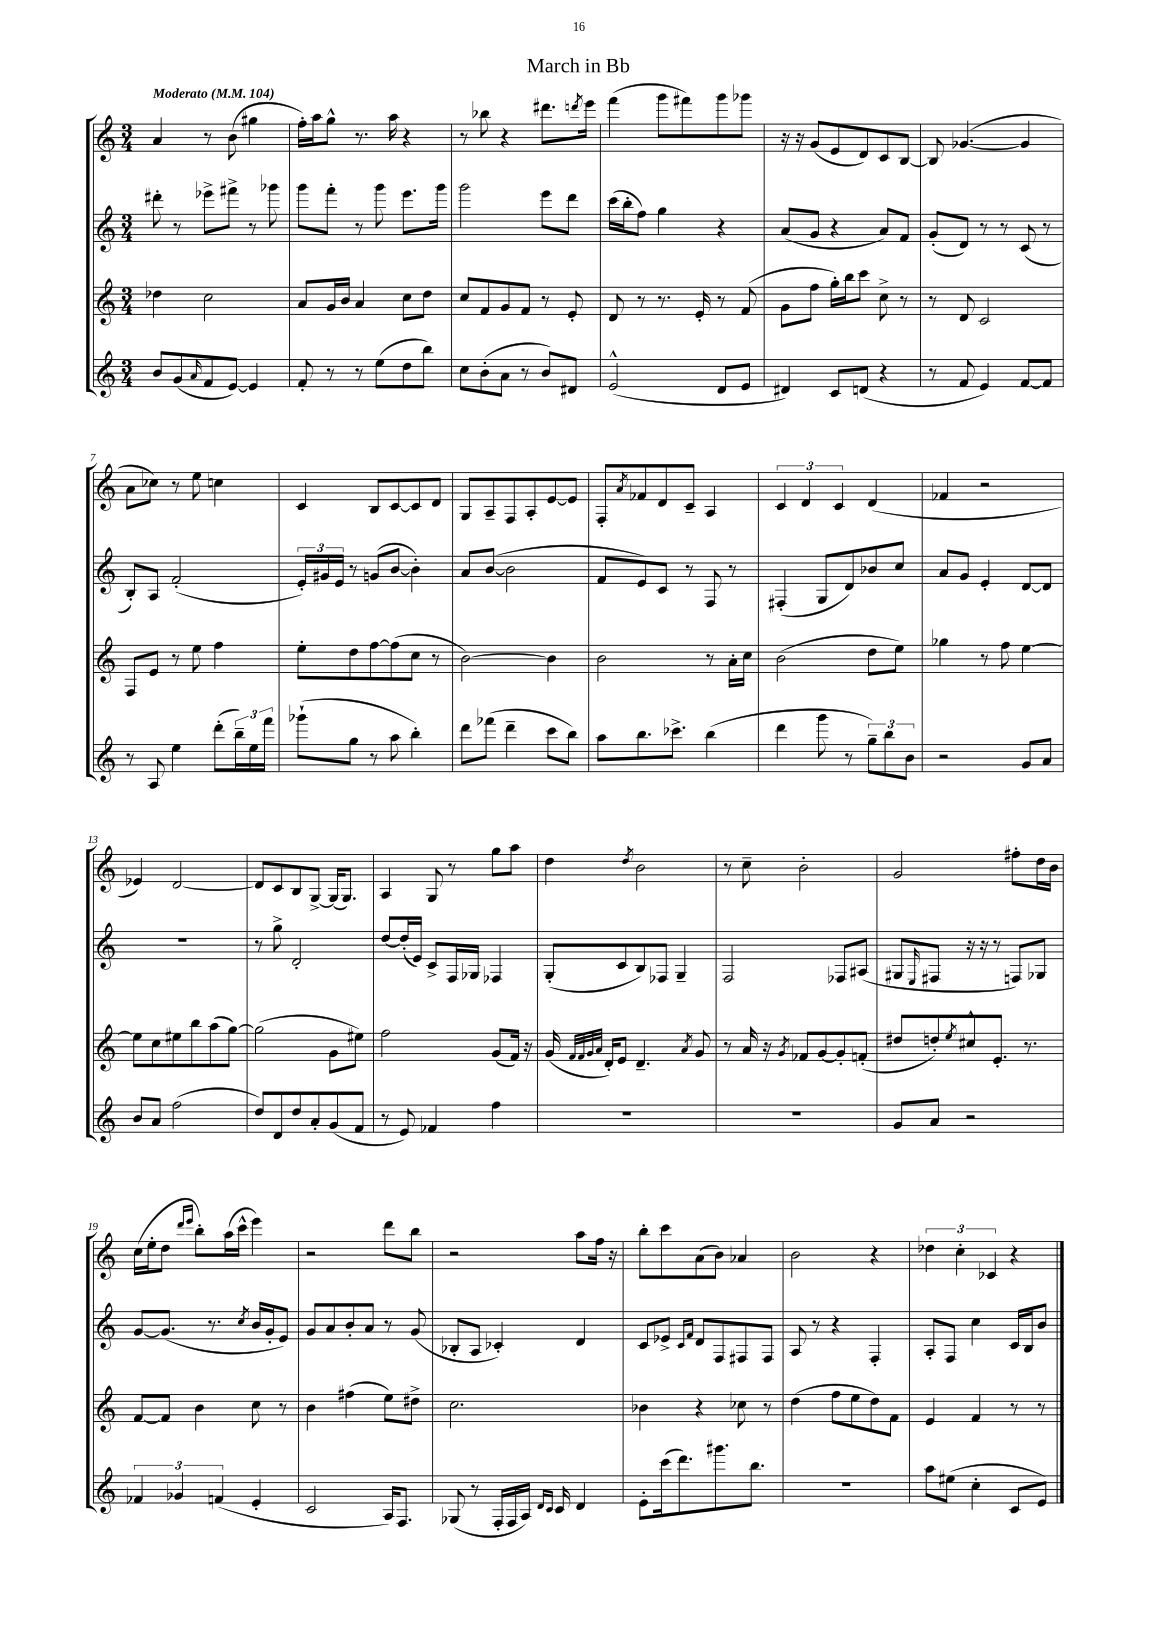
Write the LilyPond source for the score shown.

\header { title = "March in Bb" }
<<
\new StaffGroup <<
\new Staff = "s0" {
    \clef treble \key c \major \numericTimeSignature \time 3/4 \tempo "Moderato" 4 = 104
    a'4 r8 b'8( gis''4 |
    f''16-.) a''16 g''8-^ r8. a''16 r4 |
    r8 bes''8 r4 dis'''8. \acciaccatura { d'''8 } e'''16 |
    f'''4( g'''8 fis'''8) g'''8 ges'''8 |
    r16 r16 g'8( e'8 d'8) c'8 b8~ |
    b8 ges'4.~( ges'4 |
    a'8 ces''8) r8 e''8 c''4 |
    c'4 b8 c'8~ c'8 d'8 |
    g8 a8-- f8 a8-. e'8~ e'8 |
    f8-. \acciaccatura { a'8 } fes'8 d'8 c'8-- a4 |
    \tuplet 3/2 { c'4 d'4 c'4 } d'4( |
    fes'4 r2 |
    ees'4) d'2~ |
    d'8 c'8 b8 g8~-> g16( g8.) |
    a4 g8 r8 g''8 a''8 |
    d''4 \acciaccatura { d''8 } b'2 |
    r8 c''8-- b'2-. |
    g'2 fis''8-. d''16 b'16 |
    c''16( e''16-. d''8 \grace { d'''16 e'''16 } b''8-.) a''16( c'''16-^ e'''4) |
    r2 d'''8 b''8 |
    r2 a''8 f''16 r16 |
    b''8-. c'''8 a'8( b'8) aes'4 |
    b'2 r4 |
    \tuplet 3/2 { des''4 c''4-. ces'4 } r4 \bar "|." |
}
\new Staff = "s1" {
    \clef treble \key c \major \numericTimeSignature \time 3/4
    dis'''8-. r8 ees'''8-> fis'''8-> r8 ges'''8 |
    g'''8 f'''8-. r8 g'''8 e'''8. g'''16 |
    g'''2 e'''8 d'''8 |
    c'''16( b''16-. f''8) g''4 r4 |
    a'8( g'8 r4 a'8) f'8 |
    g'8-.( d'8) r8 r8 c'8( r8 |
    b8-.) a8 f'2-.( |
    \tuplet 3/2 { e'16-.) gis'16 e'16 } r8 g'8( b'8~ b'4-.) |
    a'8 b'8~( b'2 |
    f'8 e'8) c'8 r8 f8 r8 |
    fis4-.( g8 d'8) bes'8 c''8 |
    a'8 g'8 e'4-. d'8~ d'8 |
    R2. |
    r8 g''8-> d'2-. |
    d''8~ d''16-.( e'16) c'8-> f16 ges16 fes4 |
    g8-.( c'8 b8) fes8 g4-- |
    f2 fes8 ais8( |
    gis8 \grace { e16 } fis8 r16 r16 r8 f8) ges8 |
    g'8~ g'8.( r8. \acciaccatura { c''8 } b'16 g'16-. e'8) |
    g'8 a'8 b'8-. a'8 r8 g'8( |
    bes8-. a8 ces'4-.) d'4 |
    c'8 ees'8-> \grace { c'16 f'16 } d'8 f8 fis8 fis8 |
    a8 r8 r4 f4-. |
    a8-. f8 c''4 c'16 b16 b'8 \bar "|." |
}
\new Staff = "s2" {
    \clef treble \key c \major \numericTimeSignature \time 3/4
    des''4 c''2 |
    a'8 g'16 b'16 a'4 c''8 d''8 |
    c''8 f'8 g'8 f'8 r8 e'8-. |
    d'8 r8 r8. e'16-. r8 f'8( |
    g'8 f''8 g''16-.) b''16 c'''8 c''8-> r8 |
    r8 d'8 c'2 |
    f8 e'8 r8 e''8 f''4 |
    e''8-. d''8 f''8~ f''8( c''8 r8 |
    b'2~) b'4 |
    b'2 r8 a'16-. c''16 |
    b'2( d''8 e''8) |
    ges''4 r8 f''8 e''4~ |
    e''8 c''8 eis''8 b''8 a''8( g''8~) |
    g''2( g'8 eis''8) |
    f''2 g'8( f'16) r16 |
    g'16( \grace { f'32 f'32 g'32 a'32 } d'16-.) e'8 d'4.-- \acciaccatura { a'8 } g'8 |
    r8 a'16 r16 \acciaccatura { g'8 } fes'8 g'8~ g'8-. f'8-.( |
    dis''8 d''8-.) \acciaccatura { e''8 } cis''8-^ e'8.-. r8. |
    f'8~ f'8 b'4 c''8 r8 |
    b'4 fis''4( e''8) dis''8-> |
    c''2. |
    bes'4 r4 ces''8 r8 |
    d''4( f''8 e''8 d''8) f'8 |
    e'4 f'4 r8 r8 \bar "|." |
}
\new Staff = "s3" {
    \clef treble \key c \major \numericTimeSignature \time 3/4
    b'8 g'8( \grace { a'16 } f'8 e'8~) e'4 |
    f'8-. r8 r8 e''8( d''8 b''8) |
    c''8 b'8-.( a'8 r8 b'8) dis'8 |
    e'2-^( d'8 e'8 |
    dis'4) c'8 d'8( r4 |
    r8 f'8 e'4) f'8~ f'8 |
    r8 a8 e''4 d'''8-.( \tuplet 3/2 { b''16--) e''16 f'''16 } |
    ges'''8-!( g''8 r8 a''8 b''4-.) |
    d'''8 fes'''8( d'''4-- c'''8 b''8) |
    a''8 b''8. ces'''8.-> b''4( |
    d'''4 g'''8 r8 \tuplet 3/2 { g''8--) b''8 b'8 } |
    r2 g'8 a'8 |
    b'8 a'8 f''2( |
    d''8) d'8 d''8 a'8-. g'8( f'8 |
    r8 e'8) fes'4 f''4 |
    R2. |
    R2. |
    g'8 a'8 r2 |
    \tuplet 3/2 { fes'4 ges'4 f'4( } e'4-. |
    c'2 a16) f8. |
    ges8( r8 f16-. f16 a16) \grace { d'16 c'16 } c'16 d'4 |
    e'8-. c'''16( d'''8.) gis'''8. b''8. |
    R2. |
    a''8 eis''8( c''4-. c'8 e'8) \bar "|." |
}
>>
>>
